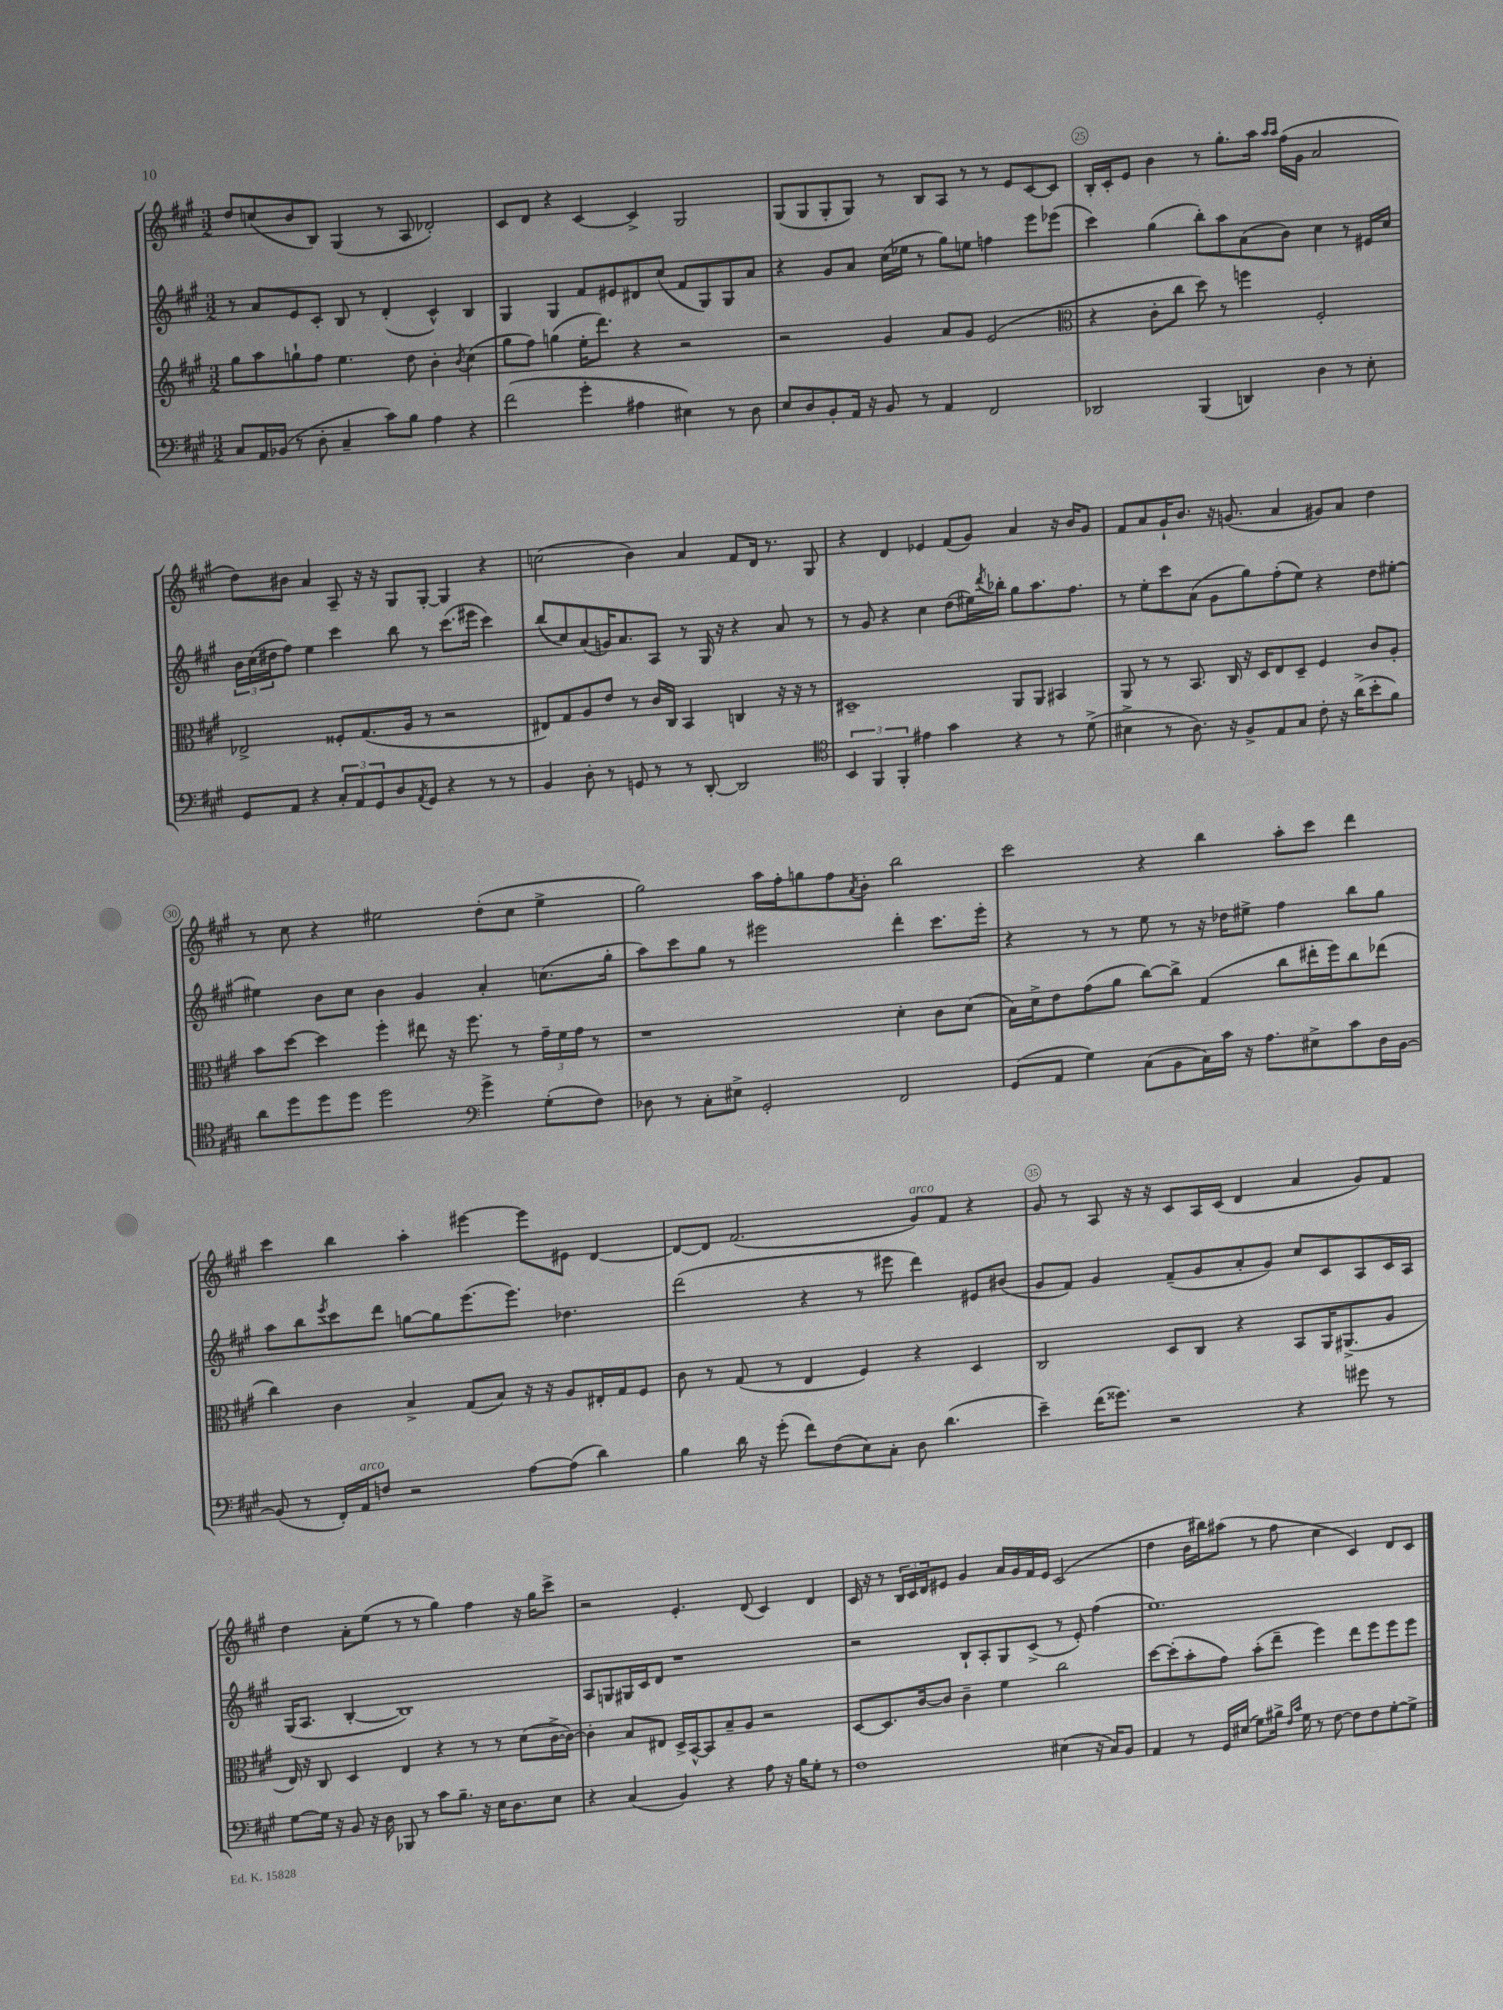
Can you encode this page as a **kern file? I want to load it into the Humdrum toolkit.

**kern	**kern	**kern	**kern
*staff4	*staff3	*staff2	*staff1
*clefF4	*clefG2	*clefG2	*clefG2
*k[f#c#g#]	*k[f#c#g#]	*k[f#c#g#]	*k[f#c#g#]
*M3/2	*M3/2	*M3/2	*M3/2
8C#	8gg#	8r	8dd
16AA	8aa	8a	(8cc
(16BB-	.	.	.
8r	8gg`	8e	8b
8D'	8ff#	8c#'	8B)
4C#~	4.ee	8B	(4G#
.	.	8r	.
8c#)	.	(4d'	8r
8B	8dd	.	8A
4A	4b'	4c#^^)	2d-')
.	8qb	.	.
4r	(4cc#	4B	.
=	=	=	=
(2f#	8gg#	4G#	8c#
.	8ff#)	.	8d
.	(4gg	4G#	4r
4g#'	16ee'	8f#	[4c#
.	8.ddd)	.	.
.	.	8e#	.
4A#	4r	8d#	4c#^]
.	.	(8cc#	.
4E#)	2r	8f#	2G#
.	.	8G#)	.
8r	.	8G#	.
8D	.	8a	.
=	=	=	=
8E	2r	4r	(8G#
8D	.	.	8G#
8BB'	.	8g#	8G#'
16AA	.	8a	8G#)
16r	.	.	.
8BB	4g#	(16cc#	8r
.	.	16ee-	.
8r	.	8r	8B
4AA	8a	8gg#)	8A
.	8g#	8ee	8r
2FF#	(2e	4ff	8r
.	.	.	8e
.	.	8eee	[8c#
.	.	(8eee-	8c#]
=	=	=	=
*	*clefC3	*	*
2DD-	4r	4ccc#)	16B'
.	.	.	16c#'
.	.	.	8e
.	8c#'	(4gg#	4b
.	8cc#	.	.
(4BBB	8dd)	8bb')	8r
.	8r	8aa	8.gg#'
4DD)	4ff	(8a	.
.	.	.	16aa
.	.	.	16qqaa
.	.	.	16qqaa
.	.	8b)	(16ff#
.	.	.	16g#
4D	2F#'	4cc#	2a
8r	.	8r	.
8E'	.	16e#	.
.	.	16cc#	.
=	=	=	=
8GG#	2E-^	24b	8dd)
.	.	(24cc#	.
.	.	24dd#	.
8AA	.	8ff#)	8b#
4r	.	4ee	4a
12C#'	8F##'	4ccc#	8A~
12AA	.	.	.
.	(8.G#	.	16r
12GG#	.	.	.
.	.	.	16r
8D	.	8bb	8G#
.	16A	.	.
8qAA	.	.	.
8GG#	8r	8r	[8G#'
4r	2r	(8.ccc#	4G#]
.	.	16eee#	.
8r	.	4ccc#)	4r
8r	.	.	.
=	=	=	=
4BB	8E#)	(8bb	(2cc
.	8G#	8cc#)	.
8D'	8A	(8a	.
8r	8e	16g)	.
.	.	8.a	.
8GG	8r	.	4b)
8r	16c#	8A	.
.	16C#	.	.
8r	4BB	8r	4a
[8DD'	.	16G#	.
.	.	16r	.
2DD]	4C	4r	8f#
.	.	.	16d
.	.	.	8.r
.	16r	8a	.
.	16r	.	.
.	8r	8r	8G#
=	=	=	=
*clefC4	*	*	*
6BB	1D#~	8r	4r
.	.	8g#	.
6FF#	.	.	.
.	.	4r	4d
6FF#'	.	.	.
4e#	.	4cc#	4e-
4g#	.	(8dd	(8f#
.	.	16ee#)	8g#)
.	.	8qddd	.
.	.	16bb-'	.
4r	8AA	8gg#	4a
.	8AA	8.aa	.
8r	4BB#	.	16r
.	.	8.ff#	16b
(8d^	.	.	8g#
=	=	=	=
4B#^	8AA	8r	8f#
.	8r	8ee'	8a
8r	8r	8ccc#	16g#`
.	.	.	8.b
8.A)	8.BB	(8a	.
.	.	8g#	16r
16r	16C#	.	(8.g
8F#^	16r	8gg#)	.
.	16D	.	.
8E	8E	(8ff#'	4a
8G#	8D~	8ee)	.
8c#'	4F#	4r	8g#)
16r	.	.	8a
(16a^	.	.	.
8b'	8c#	8dd	4dd
8f#)	8A'	[8ee#'	.
=	=	=	=
8a	8b	4ee#]	8r
8dd	[8dd	.	8cc#
8dd	4dd]	8b	4r
8dd	.	8cc#	.
2dd	4ff#'	4b	2ee#
.	8ee#	4g#	.
.	16r	.	.
.	8.ff#	.	.
*clefF4	*	*	*
4g#^	.	4a'	(8dd'
.	8r	.	8cc#
(8G#'	24g#~	(8.cc	4ee#^
.	24f#	.	.
.	24g#	.	.
8F#)	8r	.	.
.	.	16gg#'	.
=	=	=	=
8D-	1r	8aa)	2gg#)
8r	.	8ccc#	.
8C#'	.	8gg#	.
8E#^	.	8r	.
2GG#'	.	2eee#	16aa
.	.	.	16ff#'
.	.	.	8gg
.	.	.	8ff#
.	.	.	8qa
.	.	.	8b'
2FF#	4d'	4ddd'	2bb
.	8c#	8.ccc#	.
.	(8d	.	.
.	.	16eee#'	.
=	=	=	=
(8GG#	16B)	4r	2ccc#
.	16d^	.	.
8AA	8e	.	.
4G#)	(8g#	8r	.
.	8a	8r	.
(8C#	[8cc#)	8ee	4r
8BB	8cc#^]	8r	.
16C#)	(4G#	16r	4bb
16c#	.	16dd-	.
16r	.	8ee#^	.
8.A	.	.	.
.	8cc#	4ff#	8aa'
8E#^	16ee#'	.	8ccc#
.	16ff#)	.	.
8c#	8cc#	8bb	4ddd
16D	(8ee-	8gg#	.
[16BB	.	.	.
=	=	=	=
(8BB]	4cc#)	8aa	4ccc#
8r	.	8bb	.
.	.	8qeee	.
16FF#')	4c#	8ccc#	4bb
16AA	.	.	.
8F	.	8ddd	.
2r	4B^	[8gg	4aa'
.	.	8gg]	.
.	(8G#	(8.eee	[4eee#
.	8B)	.	.
.	.	8.eee)	.
[8A	16r	.	8eee#]
.	16r	.	.
(8A]	8A	4.dd-	8e#
4d)	16E#'	.	[4d
.	16G#	.	.
.	8F#	.	.
=	=	=	=
4B	8c#	(2ddd	8d_
.	8r	.	8d]
16d	(8G#	.	(2.f#
16r	.	.	.
(8g#'	8r	.	.
8f#)	4E	4r	.
(8F#	.	.	.
8E)	4F#)	8r	.
8C#'	.	8eee#	.
8D	4r	4ddd)	8g#)
(4.d	.	.	8f#
.	4D	8e#	4r
.	.	(8b#	.
=	=	=	=
4e~)	2C#	8g#	8g#
.	.	8f#)	8r
(16f#	.	4g#	8A
8.g##)	.	.	.
.	.	.	16r
.	.	.	16r
2r	8D	(8f#~	8c#
.	8C#	8g#	16A
.	.	.	(16c#
.	4r	8a'	4d
.	.	8g#)	.
4r	8BB	8cc#	4a
.	16AA	8c#	.
.	(8.AA#^	.	.
8g#	.	8A	8g#)
8r	8A	16c#	8f#
.	.	16A	.
=	=	=	=
[8G#	16E)	(16G#	4dd
.	16r	8.A	.
16G#]	8C#	.	.
16r	.	.	.
8BB	4D	[4B'	8a'
16r	.	.	(8ee
16D	.	.	.
8BBB-	4E	1B])	8r
8r	.	.	8r
8c#	4r	.	4gg#)
8.B~	.	.	.
.	8r	.	4ff#
16r	.	.	.
16E	8r	.	.
8.D	.	.	.
.	(8d	.	16r
.	.	.	16gg#
8E	[16c#^	.	8ccc#^
.	16c#_)	.	.
=	=	=	=
4r	4c#']	8A	2r
.	.	8G	.
(4C#	8B	16G#	.
.	.	16c#	.
.	8E#	8d	.
4BB)	16D^	1r	4.e'
.	[16BB^^	.	.
.	8BB]	.	.
4r	8B~	.	.
.	8A	.	(8d
8A	2r	.	4c#)
16r	.	.	.
16B	.	.	.
8G#'	.	.	4d
8r	.	.	.
=	=	=	=
1F#	[8D	2r	16c#
.	.	.	16r
.	8.D]	.	8r
.	.	.	24B
.	.	.	24c#
.	[16c#	.	.
.	.	.	24d
.	8c#]	.	8e#
.	4c#~	8B`	4g#
.	.	8A'	.
.	4f#	8G#	16a
.	.	.	16g#
.	.	(8c#^	16f#
.	.	.	16e#
(4E#	2cc#	8r	(2c#
.	.	8e')	.
16r	.	(4ff#	.
16C#)	.	.	.
8BB	.	.	.
=	=	=	=
4AA	[8dd	1.ee)	4dd
.	(8dd']	.	.
8r	8b'	.	16b
.	.	.	16bb#)
16GG#	8g#)	.	(8aa#
(16E#	.	.	.
8G#)	(8b'	.	8r
16B#^	8ee~	.	8ff#
16qqF#	.	.	.
16qqc#	.	.	.
16G#	.	.	.
8r	4ff#)	.	4cc#
[8F#	.	.	.
8F#]	8ee	.	4c#)
8F#	8ff#	.	.
[8G#'	8ff#	.	8d
8G#^]	8ff#	.	8c#
==	==	==	==
*-	*-	*-	*-
